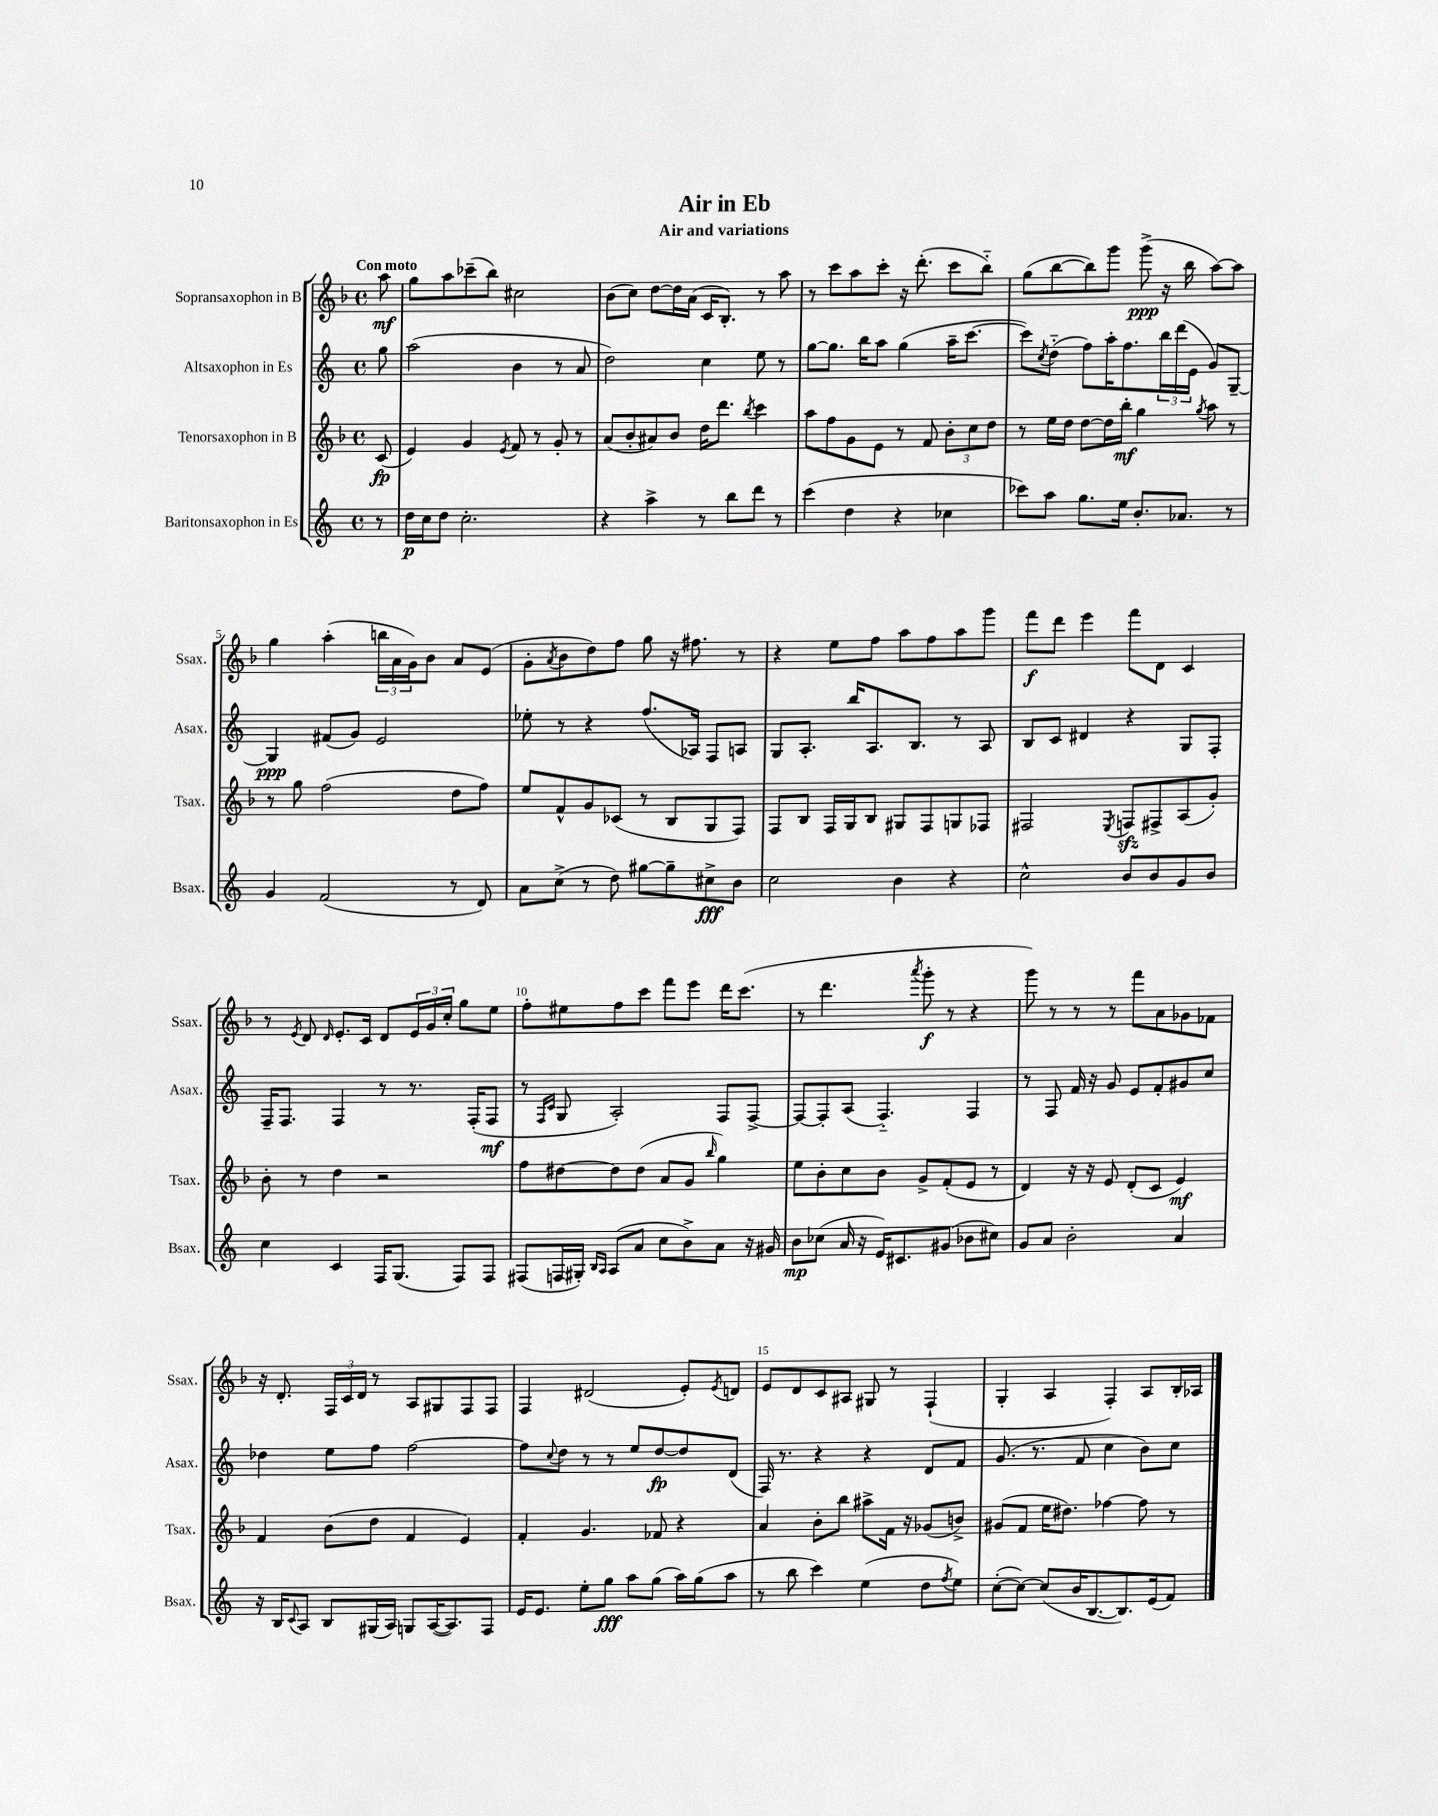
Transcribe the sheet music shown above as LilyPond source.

\header { title = "Air in Eb" subtitle = "Air and variations" }
<<
\new StaffGroup <<
\new Staff = "s0" \with { instrumentName = "Sopransaxophon in B" shortInstrumentName = "Ssax." } {
    \clef treble \key f \major \defaultTimeSignature \time 4/4 \partial 8 \tempo "Con moto"
    a''8\mf |
    g''8 a''8 ces'''8--( bes''8) cis''2 |
    bes'8( c''8) d''8~ d''16 a'16( c'16 bes8.-.) r8 a''8 |
    r8 c'''8 a''8 c'''8-. r16 d'''8.-.( c'''8 bes''8-_) |
    g''8( bes''8~ bes''8) g'''8 g'''8->\ppp( r16 bes''16 a''8~) a''8 |
    g''4 a''4-.( \tuplet 3/2 { b''16 a'16 g'16) } bes'8 a'8 e'8( |
    g'8-. \acciaccatura { a'8 } bes'8 d''8) f''8 g''8 r16 fis''8. r8 |
    r4 e''8 f''8 a''8 f''8 a''8 g'''8 |
    f'''8\f d'''8 e'''4 f'''8 d'8 c'4 |
    r8 \acciaccatura { e'8 } d'8 \grace { d'16 } e'8.-. c'16 d'8 \tuplet 3/2 { e'16 g'16 c''16-. } g''8 e''8 |
    f''8-. eis''8 f''8 c'''8 f'''8 e'''8 d'''16 c'''8.( |
    r8 d'''4. \acciaccatura { a'''8 } g'''8-.\f r8 r4 |
    g'''8) r8 r8 r8 f'''8 a'8 ges'8 fes'8 |
    r16 d'8.-. \tuplet 3/2 { f16 c'16 d'16 } r8 a8 gis8 f8 f8 |
    f4 dis'2( e'8-.) \acciaccatura { e'8 } d'8 |
    e'8 d'8 c'8 ais8 gis8 r8 f4-!( |
    g4-. a4 f4-.) a8 bes16-. aes16 \bar "|." |
}
\new Staff = "s1" \with { instrumentName = "Altsaxophon in Es" shortInstrumentName = "Asax." } {
    \clef treble \key c \major \defaultTimeSignature \time 4/4 \partial 8
    g''8 |
    a''2( b'4 r8 a'8 |
    d''2) c''4 e''8 r8 |
    g''8~ g''8. b''16 a''8 g''4( a''16-- c'''8.~ |
    c'''8) \acciaccatura { c''8 } d''8-_( f''8) a''16-. f''8. \tuplet 3/2 { b''16 d'''16( e'16 } g'8) g8~-- |
    g4\ppp fis'8( g'8) e'2 |
    ees''8-. r8 r4 f''8.( aes16) f8 a8 |
    g8 a8.-. b''16 a8. b8. r8 a8 |
    b8 c'8 dis'4 r4 g8 f8-. |
    f16-- f8. f4 r8 r8. f16-.( f8\mf |
    r8 \grace { f16 c'16 } g8 a2-.) f8 f8~-> |
    f8~ f8-. a8( f4.-_) f4 |
    r8 f8 f'16 r16 g'8 e'8 f'8-. gis'8 c''8 |
    des''4 e''8 f''8 f''2~ |
    f''8 \appoggiatura { c''8 } d''8 r8 r8 e''8 d''8~\fp d''8 d'8( |
    f16) r8. r4 r4 d'8 f'8 |
    g'8.( r8. f'8 c''4 b'8) c''8 \bar "|." |
}
\new Staff = "s2" \with { instrumentName = "Tenorsaxophon in B" shortInstrumentName = "Tsax." } {
    \clef treble \key f \major \defaultTimeSignature \time 4/4 \partial 8
    c'8\fp( |
    e'4) g'4 \acciaccatura { e'8 } f'8 r8 g'8-. r8 |
    a'8( bes'8-. ais'8) bes'8 d''16 d'''8. \acciaccatura { bes''8 } c'''4 |
    a''8 f''8 g'8 e'8 r8 f'8 \tuplet 3/2 { bes'8-. c''8 d''8 } |
    r8 e''16 d''16 d''8~ d''16 bes''16-.\mf g''4 \acciaccatura { g''8 } a''8 r8 |
    r8 g''8 f''2( d''8 f''8) |
    e''8 f'8-^ g'8 ces'8( r8 bes8 g8 f8) |
    f8 bes8 f16 g16 bes8 gis8 f8 g8 fes8 |
    fis2 \acciaccatura { e8 } f8\sfz fis8-> a8( g'8-.) |
    bes'8-. r8 d''4 r2 |
    f''8 dis''8~ dis''8 dis''8( a'8 g'8 \grace { bes''16 } g''4) |
    e''8 bes'8-. c''8 bes'8 g'8-> f'8-.( e'8 r8 |
    d'4) r16 r16 e'8 d'8-.( c'8 e'4\mf) |
    f'4 bes'8( d''8 f'4 e'4) |
    f'4-. g'4. fes'8 r4 |
    a'4 bes'8-. bes''8 ais''8-> f'16 r16 ges'8( b'8->) |
    gis'8( f'8 e''16 dis''8.) fes''4~ fes''8 r8 \bar "|." |
}
\new Staff = "s3" \with { instrumentName = "Baritonsaxophon in Es" shortInstrumentName = "Bsax." } {
    \clef treble \key c \major \defaultTimeSignature \time 4/4 \partial 8
    r8 |
    d''16\p c''16 d''8 c''2.-. |
    r4 a''4-> r8 b''8 d'''8 r8 |
    c'''4( d''4 r4 ces''4 |
    ces'''8) a''8 g''8. e''16 b'8.-. aes'8. r8 |
    g'4 f'2( r8 d'8) |
    a'8 c''8->( r8 d''8) gis''8~ gis''8-- cis''8->\fff b'8 |
    c''2 b'4 r4 |
    c''2-^ b'8 b'8 g'8 b'8 |
    c''4 c'4 f16 g8.( f8) f8 |
    fis8( f16 gis16-.) \grace { b16 a16 } a8( a'8 c''8 b'8->) a'8 r16 gis'16 |
    b'8\mp ces''8( a'16 r16 e'16) cis'8. gis'8( bes'8 cis''8) |
    g'8 a'8 b'2-. a'4 |
    r16 b16 \appoggiatura { c'8 } a8 b8 gis16( a16) g8 a16~( a8.) f8 |
    e'16 e'8. e''8-. g''8\fff a''8 g''8( a''16) g''16( a''8 |
    r8 b''8 c'''4) e''4( d''8 \acciaccatura { f''8 } e''8) |
    c''8~-.( c''8~) c''8( b'16 b8.~ b8.) e'16( f'8) \bar "|." |
}
>>
>>
\layout { \context { \Score \override BarNumber.break-visibility = ##(#f #t #t) barNumberVisibility = #(every-nth-bar-number-visible 5) } }
